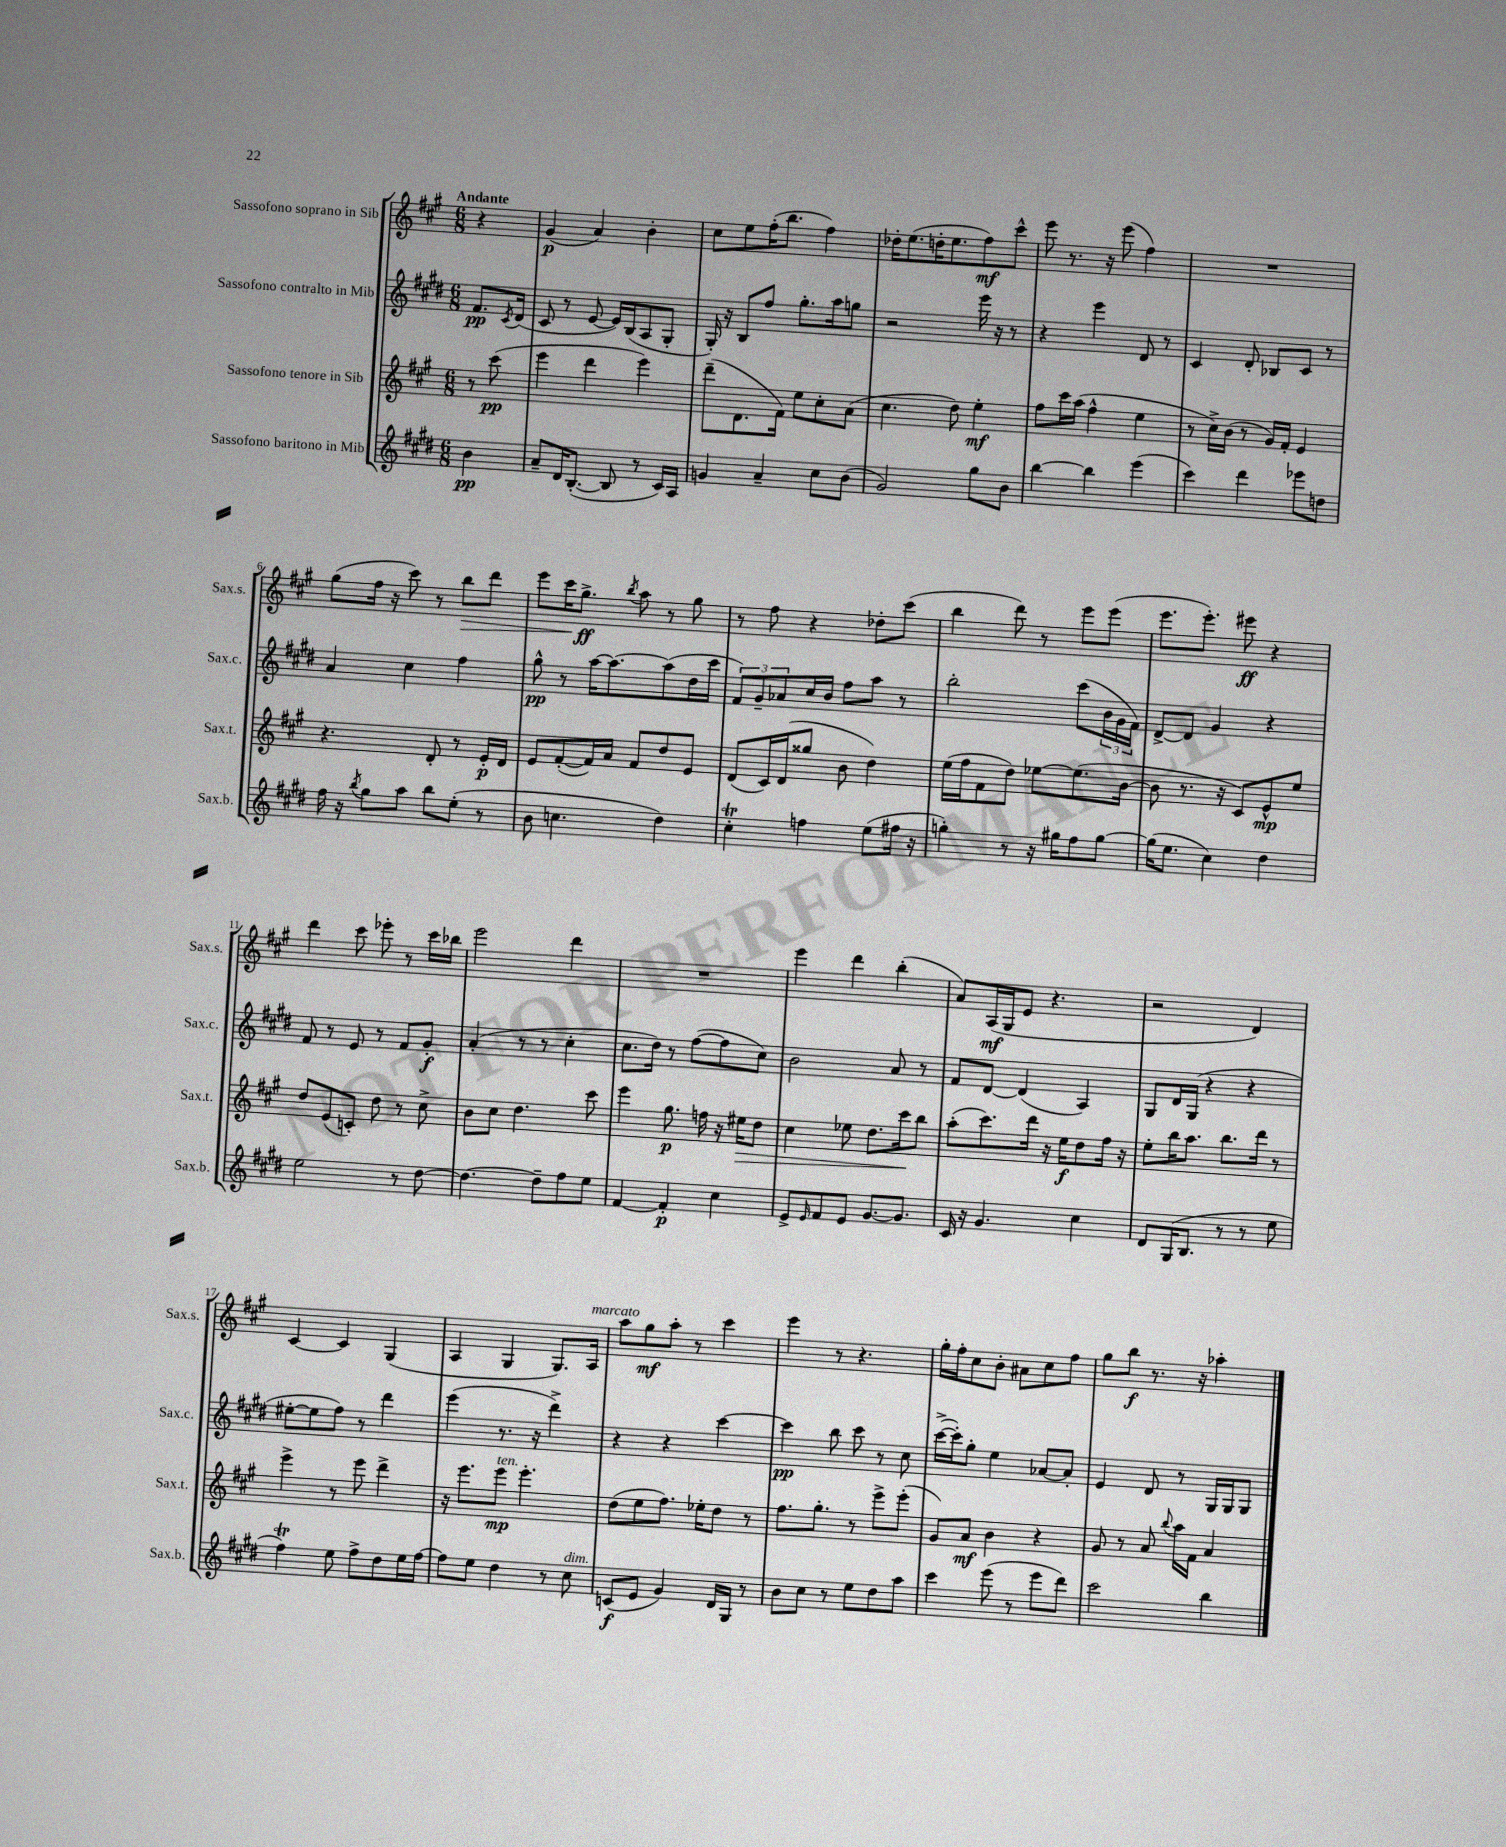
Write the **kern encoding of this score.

**kern	**kern	**kern	**kern
*staff4	*staff3	*staff2	*staff1
*clefG2	*clefG2	*clefG2	*clefG2
*k[f#c#g#d#]	*k[f#c#g#]	*k[f#c#g#d#]	*k[f#c#g#]
*M6/8	*M6/8	*M6/8	*M6/8
4b\	8r	8.f#/L	4r
.	(8ccc#\	.	.
.	.	8qc#/	.
.	.	(16d#/Jk	.
=	=	=	=
8a~/L	4eee\	8c#/	(4g#/
16d#/K	.	8r	.
([8.B'/J	.	.	.
.	4ddd\	[8e/	4a/)
8B/]	.	16e/]LL)	.
.	.	(16B/J	.
8r	4eee\)	8A/	4b'\
16c#/LL)	.	8G#'/J	.
16A/JJ	.	.	.
=	=	=	=
4g/	(8ddd~\L	16G#'/)	8cc#\L
.	.	16r	.
.	8.d\	8B/L	8ee\
4a~/	.	8ff#/J	(16ff#'\K
.	16f#\Jk)	.	8.bb\J
.	8ee\L	8.gg#'\L	.
8cc#\L	8cc#'\	.	4ff#\)
.	.	16aa\k	.
(8b\J	(8a\J	8gg\J	.
=	=	=	=
2g#/)	4.cc#\	2r	16dd-'\LK
.	.	.	(8.ee\
.	.	.	16dd'\K
.	.	.	8.ee\
.	8dd\)	.	.
8gg#\L	4ee'\	16eee\	8ff#\)
.	.	16r	.
8b\J	.	8r	8ccc#^^\J
=	=	=	=
[4bb\	8ff#\L	4r	8eee\
.	16ccc#\L	.	8.r
.	(16aa\JJ	.	.
4bb\]	4ff#^^\	4eee\	.
.	.	.	16r
.	.	.	(8eee\
(4eee\	4ee\	8d#/	4ff#\)
.	.	8r	.
=	=	=	=
4ccc#\)	8r	4c#/	2.r
.	16cc#^\LL)	.	.
.	(16b\JJ	.	.
4ddd#\	8r	8d#'/	.
.	16g#/LL)	8B-/L	.
.	16f#'/JJ	.	.
8eee-\L	4e/	8c#/J	.
8dd\J	.	8r	.
=	=	=	=
16ff#\	4.r	4a/	(8gg#\L
16r	.	.	.
8qbb/	.	.	.
8gg#\L	.	.	16ff#\Jk
.	.	.	16r
8aa\J	.	4cc#\	8ccc#\)
8bb\L	8d'/	.	8r
(8ee'\J	8r	4ff#\	8bb\L
8r	16e'/LL	.	8ddd\J
.	16d/JJ	.	.
=	=	=	=
8b\	8e/L	8gg#^^\	8eee\L
4.cc\	([8f#'/	8r	16ccc#\K
.	.	.	8.gg#^\J
.	16f#/]L)	[16aa\LK	.
.	16a/JJ	8.aa\_	.
.	.	.	8qbb/
.	8f#/L	.	8aa\
4dd#\)	8dd/	(8aa\]	8r
.	8e/J	16dd#\L	8gg#\
.	.	16ccc#\JJ	.
=	=	=	=
4cc#'\	(8d/L	12f#/L)	8r
.	.	12g#~/	.
.	16c#/L)	.	8ff#\
.	.	12a-/	.
.	(16d/J	.	.
4ff\	8gg##/J	16cc#/L	4r
.	.	16b/JJ	.
.	8b\	8ff#\L	.
(8ee\L	4dd\)	8aa\J	8dd-'\L
16ff#\Jk	.	8r	(8ccc#\J
16r	.	.	.
=	=	=	=
4gg'\)	(16ee\LL	2bb'\	4bb\
.	16ff#\J	.	.
.	8f#\	.	.
8r	8dd\J)	.	8ddd\)
16r	[8ee-\L	.	8r
16gg#\LK	.	.	.
8ff#\	(8.ee-\]	(8ccc#\L	8eee\L
[8gg#\J	.	24b\L	(8eee\J
.	.	24g#\	.
.	[16b\Jk	.	.
.	.	24f#\JJ)	.
=	=	=	=
(16gg#\]LK	8b\]	[8d#^/L	8.eee\L
8.ee\J	.	.	.
.	8.r	8d#/]J	.
.	.	.	8.eee'\J)
4cc#\)	.	4g#/	.
.	16r	.	.
.	8c#/L)	.	8eee#\
4dd#\	8e^^/	4r	4r
.	8ee/J	.	.
=	=	=	=
2ee\	8dd/L	8f#/	4ddd\
.	(8e/	8r	.
.	8c'/J)	8e/	8ccc#\
.	8dd\	8r	8eee-'\
8r	8r	8f#/L	8r
[8dd#\	8cc#^\	8g#'/J	16ccc#\LL
.	.	.	16bb-\JJ
=	=	=	=
4.dd#\_	8b\L	(4a'/	2eee\
.	8cc#\J	.	.
.	4.dd\	8r	.
8dd#~\]L	.	8r	.
8ff#\	.	4cc#'\	4ddd\
8ee\J	8ccc#\	.	.
=	=	=	=
[4f#/	4eee\	8.cc#\L	2.r
.	.	16dd#\Jk)	.
4f#'/]	8.gg#\	8r	.
.	.	([8ff#\L	.
.	16ff\	.	.
4cc#\	16r	8ff#\]	.
.	16ee#\LK	.	.
.	8dd\J	8cc#\J)	.
=	=	=	=
8e^/L	4cc#\	2b\	4eee\
16qqe/	.	.	.
8f#/	.	.	.
8e/J	8ee-\	.	4ddd\
[8.g#/L	8.dd\L	.	.
.	.	8a/	(4bb'\
8.g#/]J	16ccc#\k	.	.
.	8bb\J	8r	.
=	=	=	=
16c#/	(8aa'\L	8f#/L	8a/L)
16r	.	.	.
4.g#/	8.ccc#\)	[8d#/J	(16A/L
.	.	.	16G#/J
.	.	(4d#/]	8e/J
.	16ddd\Jk	.	.
.	16r	.	4.r
.	16ee\LK	.	.
4cc#\	8dd\	4A/)	.
.	16ff#\Jk	.	.
.	16r	.	.
=	=	=	=
8d#/L	8ee'\L	8G#/L	2r
(16G#/K	16bb\K	16d#/L	.
8.B/J	8.aa\J	(16G#/JJ	.
.	.	4r	.
8r	8.bb\L	.	.
8r	.	4r	4d/)
.	16ddd\Jk	.	.
8ee\	8r	.	.
=	=	=	=
4ff#\)	4eee^\	[8ee#'\L	[4c#/
.	.	8ee#\]	.
8ee\	8r	8ff#\J)	4c#/]
8ff#^\L	8eee\	8r	.
8dd#\	4ddd^\	4ddd#\	(4G#/
16ee\L	.	.	.
[16ff#\JJ	.	.	.
=	=	=	=
8ff#\]L	16r	(4eee\	4A/
.	8.eee\L	.	.
8ee\J	.	.	.
4dd#\	8eee\J	8.r	4G#/
.	4.eee'\	.	.
.	.	16r	.
8r	.	4ddd#^\)	8.G#/L)
8cc#\	.	.	.
.	.	.	16A/Jk
=	=	=	=
(8c/L	(8dd\L	4r	8aa\L
8e/J	8ee\	.	8gg#\
4g#/)	8.ff#\J)	4r	8aa'\J
.	.	.	8r
.	16ee-'\LK	.	.
16d#/LL	8dd\J	[4ccc#\	4ccc#\
16G#/JJ	.	.	.
8r	8r	.	.
=	=	=	=
8b\L	8.ff#\L	4ccc#\]	4eee\
8cc#\J	.	.	.
.	8.gg#'\J	.	.
8r	.	8bb\	8r
8ee\L	8r	8ccc#\	4.r
8dd#\	8eee^\L	8r	.
8aa\J	(8eee'\J	8cc#\	.
=	=	=	=
4ccc#\	8g#/L)	([16ccc#^\LL	16gg#'\LL
.	.	16ccc#'\]J)	16ff#'\J
.	8a/J	8gg#'\J	8cc#\
(8eee\	4b\	4ee\	8b'\J
8r	.	.	8a#\L
8eee\L	4r	[8a-/L	8cc#\
8ddd#\J)	.	8a-'/]J	8ff#\J
=	=	=	=
2ccc#\	8g#/	4e/	8gg#\L
.	8r	.	8bb\J
.	8a/	8d#/	8.r
.	8qqbb/	.	.
.	16aa\LL	8r	.
.	16f#\JJ	.	16r
4bb\	4a/	16G#/LL	4aa-'\
.	.	16G#/J	.
.	.	8G#/J	.
==	==	==	==
*-	*-	*-	*-
